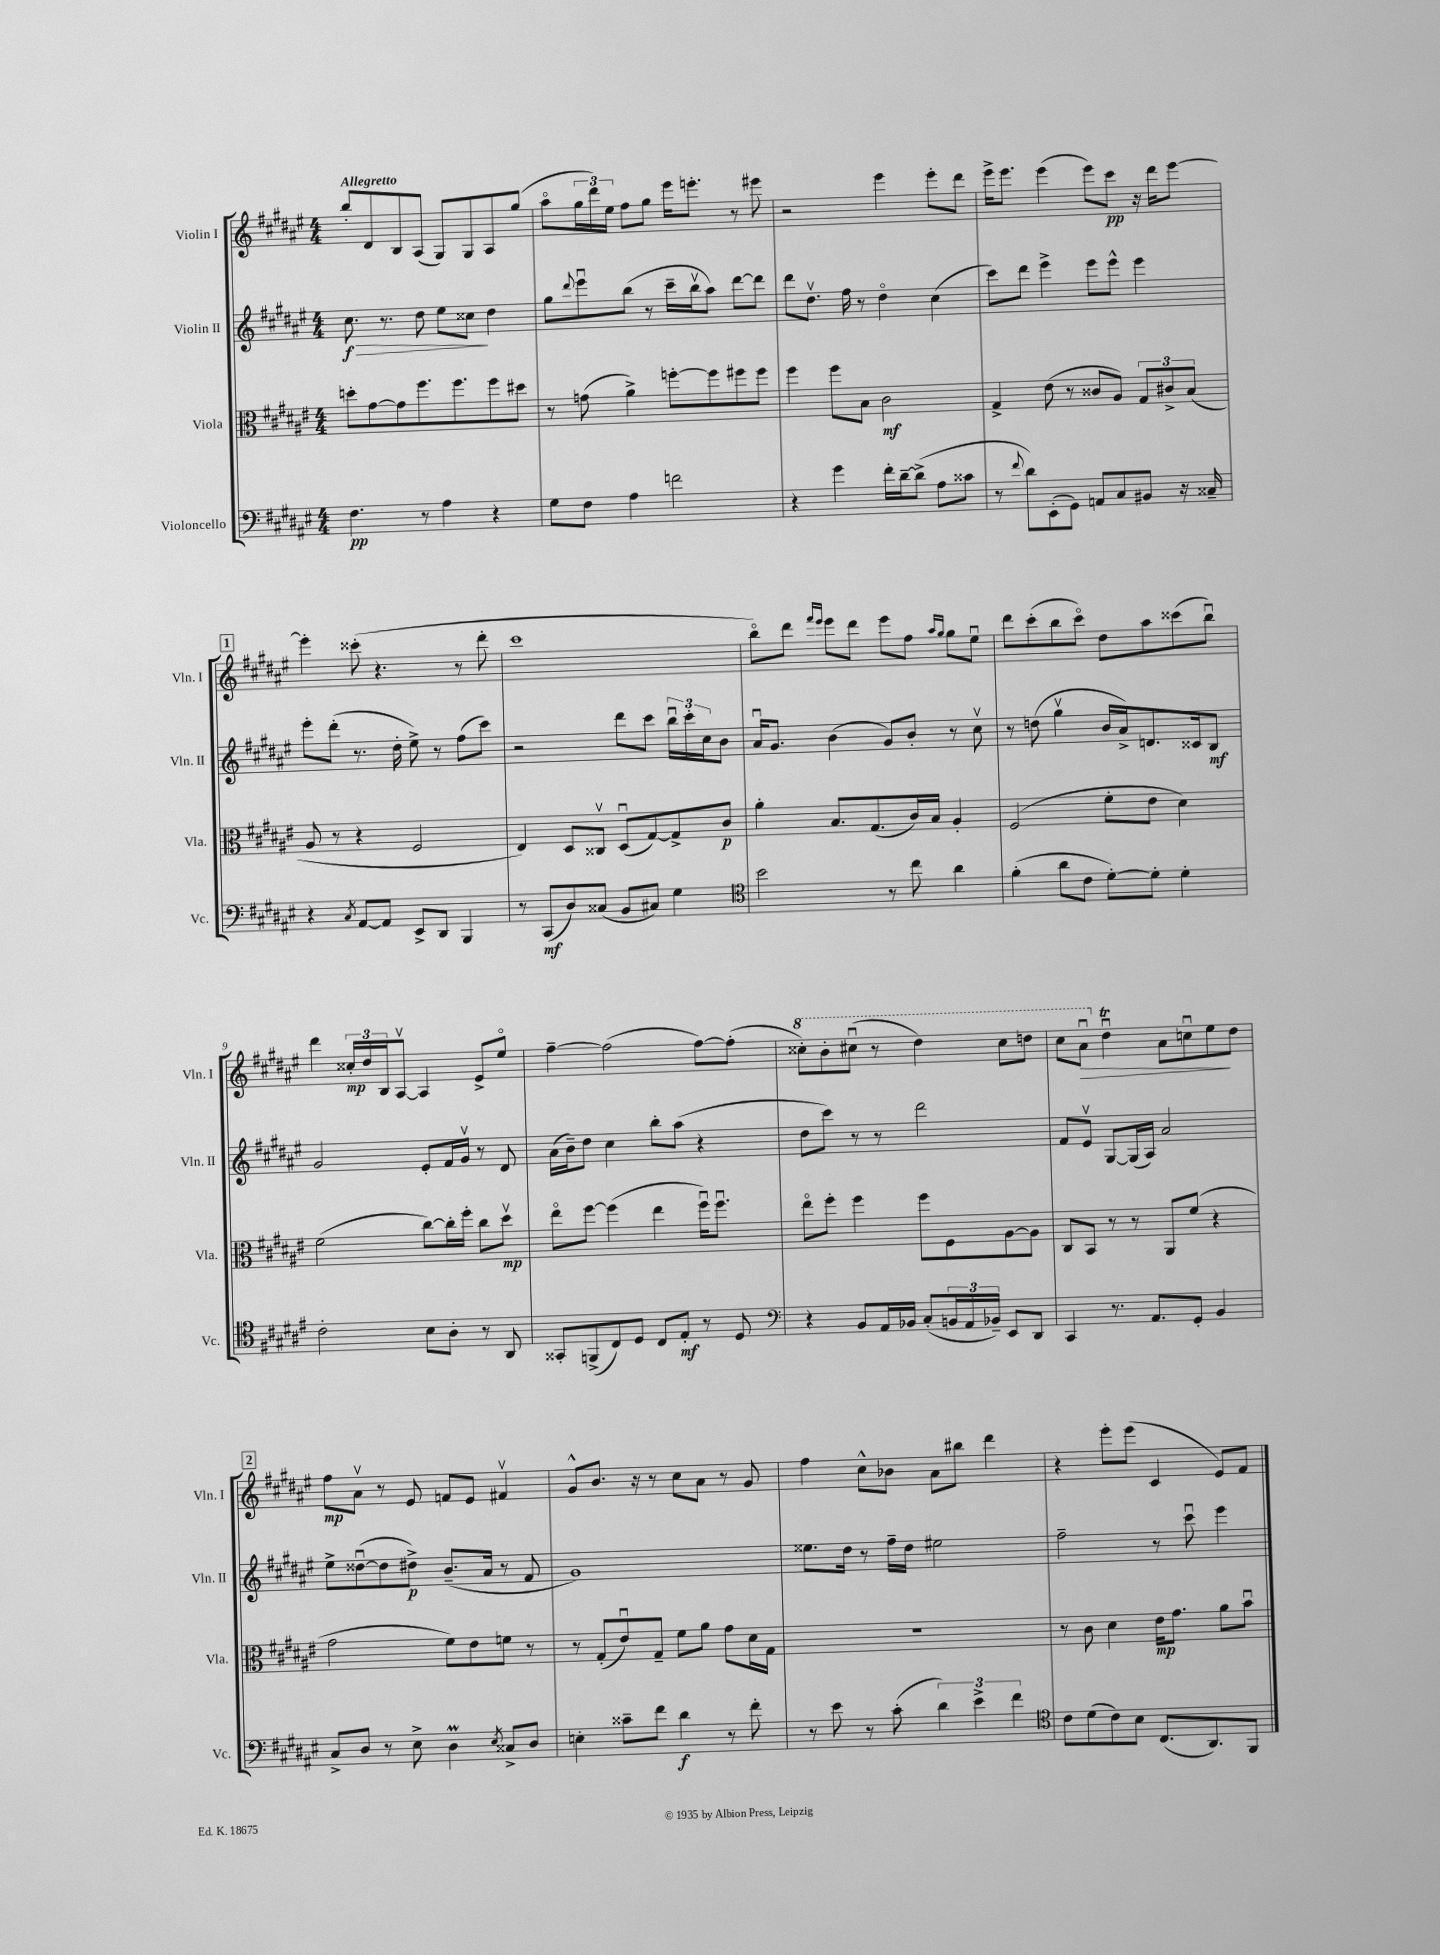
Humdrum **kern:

**kern	**kern	**kern	**kern
*staff4	*staff3	*staff2	*staff1
*clefF4	*clefC3	*clefG2	*clefG2
*k[f#c#g#d#a#e#]	*k[f#c#g#d#a#e#]	*k[f#c#g#d#a#e#]	*k[f#c#g#d#a#e#]
*M4/4	*M4/4	*M4/4	*M4/4
4.F#	8dd'	8.cc#	8bb'
.	[8g#	.	8d#
.	.	8.r	.
.	8g#]	.	8B
8r	8.ff#	8dd#	(8A#
4A#	.	8ee#	8G#)
.	8.ff#	.	.
.	.	8cc##	8G#
4r	8ff#	4dd#	8A#
.	8dd#	.	(8gg#
=	=	=	=
8G#	8r	8gg#	8aa#o
.	.	8qqddd#	.
8F#	(8g	8eee#u	24gg#
.	.	.	24ddd#)
.	.	.	24ee#
4A#	4a#^)	(8bb	8ff#
.	.	8r	8gg#
2f	[8ff'	16ccc#~	16eee#
.	.	16bbv	8.eee'
.	8ff]	8aa#)	.
.	8ff#	[8ddd#	8r
.	8ff#	8ddd#]	8eee#
=	=	=	=
4r	4ff#	8ddd#	2r
.	.	8.dd#v	.
4g#	8ff#	.	.
.	.	16ff#	.
.	8B	8r	.
16f#'	2c#	4dd#o	4eee#
[16d#~	.	.	.
(8d#^]	.	.	.
8A#	.	(4cc#	8eee#'
8c##	.	.	8ddd#
=	=	=	=
8r	4G#^	8ccc#)	16eee#^
.	.	.	8.eee#
8qqf#	.	.	.
8d#)	.	8ddd#	.
(8EE#'	(8e#	4eee#^	(4eee#
8GG#)	8r	.	.
8AA	8c##	8eee#	8eee#)
8C#	8A#)	8eee#^^	8ccc#
8BB#	12G#	4eee#	16r
.	.	.	16ddd#
.	12c#^	.	.
16r	.	.	[8eee#
.	(12B	.	.
16C##~	.	.	.
=	=	=	=
4r	8A#	8eee#'	4eee#']
.	8r	(8ddd#'	.
8qC#	.	.	.
[8AA#	4r	8.r	(8ccc##'
8AA#]	.	.	4.r
.	.	16dd#'	.
8EE#^	2F#	8ee#^)	.
8DD#	.	8r	.
4BBB	.	(8ff#	8r
.	.	8ccc#)	8ddd#'
=	=	=	=
8r	4E#)	2r	1ccc#
(8CC#	.	.	.
8D#)	8D#	.	.
(8C##	8C##v	.	.
8BB	(8D#u	8ddd#	.
8C#)	[8G#)	8ccc#	.
4G#	8G#^]	24bbu	.
.	.	24ccc#'	.
.	.	24cc#	.
.	8c#	8b	.
=	=	=	=
*clefC4	*	*	*
2b	4a#'	16a#u	8bbo)
.	.	8.g#	.
.	.	.	8ddd#
.	.	.	16qqfff#
.	.	.	16qqeee#
.	8.B	(4b	8eee#
.	.	.	8ddd#
.	(8.G#	.	.
8r	.	8g#)	8eee#
8cc#	16c#)	8b'	8ff#
.	16B	.	.
.	.	.	16qqaa#
.	.	.	16qqgg#
4a#	4A#'	8r	8gg#
.	.	8cc#v	8ee#u
=	=	=	=
(4f#'	(2F#	8r	8ddd#
.	.	(8dd	(8ccc#'
8a#	.	4gg#v	8bb
8c#	.	.	8ccc#o)
[8d#')	8f#'	16b	8dd#
.	.	16a#^)	.
8d#']	8e#	8.d	8aa#
4d#'	4d#)	.	(8ccc##
.	.	16c##	.
.	.	8B	8bbu)
=	=	=	=
2c#'	(2f#	2g#	4ddd#
.	.	.	24cc##'
.	.	.	24dd#
.	.	.	24B
.	.	.	[8A#v
8B	[8cc#)	8e#'	4A#]
8A#'	16cc#']	16f#	.
.	16ff#'	16g#v	.
8r	8cc#	8r	8e#^
8AA#	8dd#v	8d#	8ee#o
=	=	=	=
8GG##'	8ee#o	(16a#	[4ff#~
.	.	16b~)	.
(8FF^	[8ff#	8dd#	.
8C#)	(4ff#]	4cc#	(2ff#]
8D#	.	.	.
8C#	4ee#	8bb'	.
8E#'	.	(8aa#	.
8r	16ff#u)	4r	[8ff#)
.	8.ff#u	.	.
8D#	.	.	(8ff#']
=	=	=	=
*clefF4	*	*	*
4r	8ee#o	8dd#	8ccc##')
.	8ff#'	8ccc#)	8bb'
8BB	4ff#	8r	(8ccc#u
16AA#	.	8r	8r
16BB-	.	.	.
(8C#'	8ff#	2ddd#	4ddd#)
24BB	8F#	.	.
24AA#	.	.	.
24BB-~)	.	.	.
8EE#	[8A#	.	8ccc#
8DD#	8A#]	.	8ddd
=	=	=	=
4CC#	8C#	8f#	8ccc#
.	8BB	8e#v	8aa#u
8.r	8r	[8G#	4dd#u
.	8r	(16G#]	.
8.AA#	.	16A#)	.
.	8AA#	2a#	8a#
8GG#'	(8f#	.	8ccu
4BB	4r	.	8ee#
.	.	.	8dd#
=	=	=	=
8C#^	2g#	8ee#^	8ff#
8D#	.	([8dd##u	8a#v
8r	.	8dd##]	8r
8E#^	.	8dd#^)	8e#
4D#	8f#)	(8.b~	8f
.	8e#	.	8e#
.	.	16a#	.
8qE#	.	.	.
8C##^	8f	8r	4f#v
8D#	8r	8f#	.
=	=	=	=
4E'	8r	1g#)	8g#^^
.	(8G#'	.	8.b
8c##~	8e#u)	.	.
.	.	.	16r
8f#	8G#~	.	8r
4d#	8f#	.	8cc#
.	8a#	.	8a#
8r	8g#	.	8r
8f#'	16d#	.	8g#
.	16G#	.	.
=	=	=	=
8r	1r	8.ee##	4ff#
8e#	.	.	.
.	.	16dd#	.
8r	.	8r	8cc#^^
(8c#'	.	16ff#~	8b-
.	.	16dd#	.
6d#)	.	2ee#	8a#
.	.	.	8bb#
6e#^	.	.	.
.	.	.	4ddd#
6f#	.	.	.
=	=	=	=
*clefC4	*	*	*
8c#	8r	2ff#~	4r
(8d#	8c#	.	.
8c#)	4d#	.	8eee#'
8B	.	.	(8eee#
(8.C#	16e#	8r	4c#
.	8.g#	.	.
.	.	8ccc#u	.
8.AA#)	.	.	.
.	8a#	4eee#	8e#)
8FF#	8bu	.	8f#
==	==	==	==
*-	*-	*-	*-
